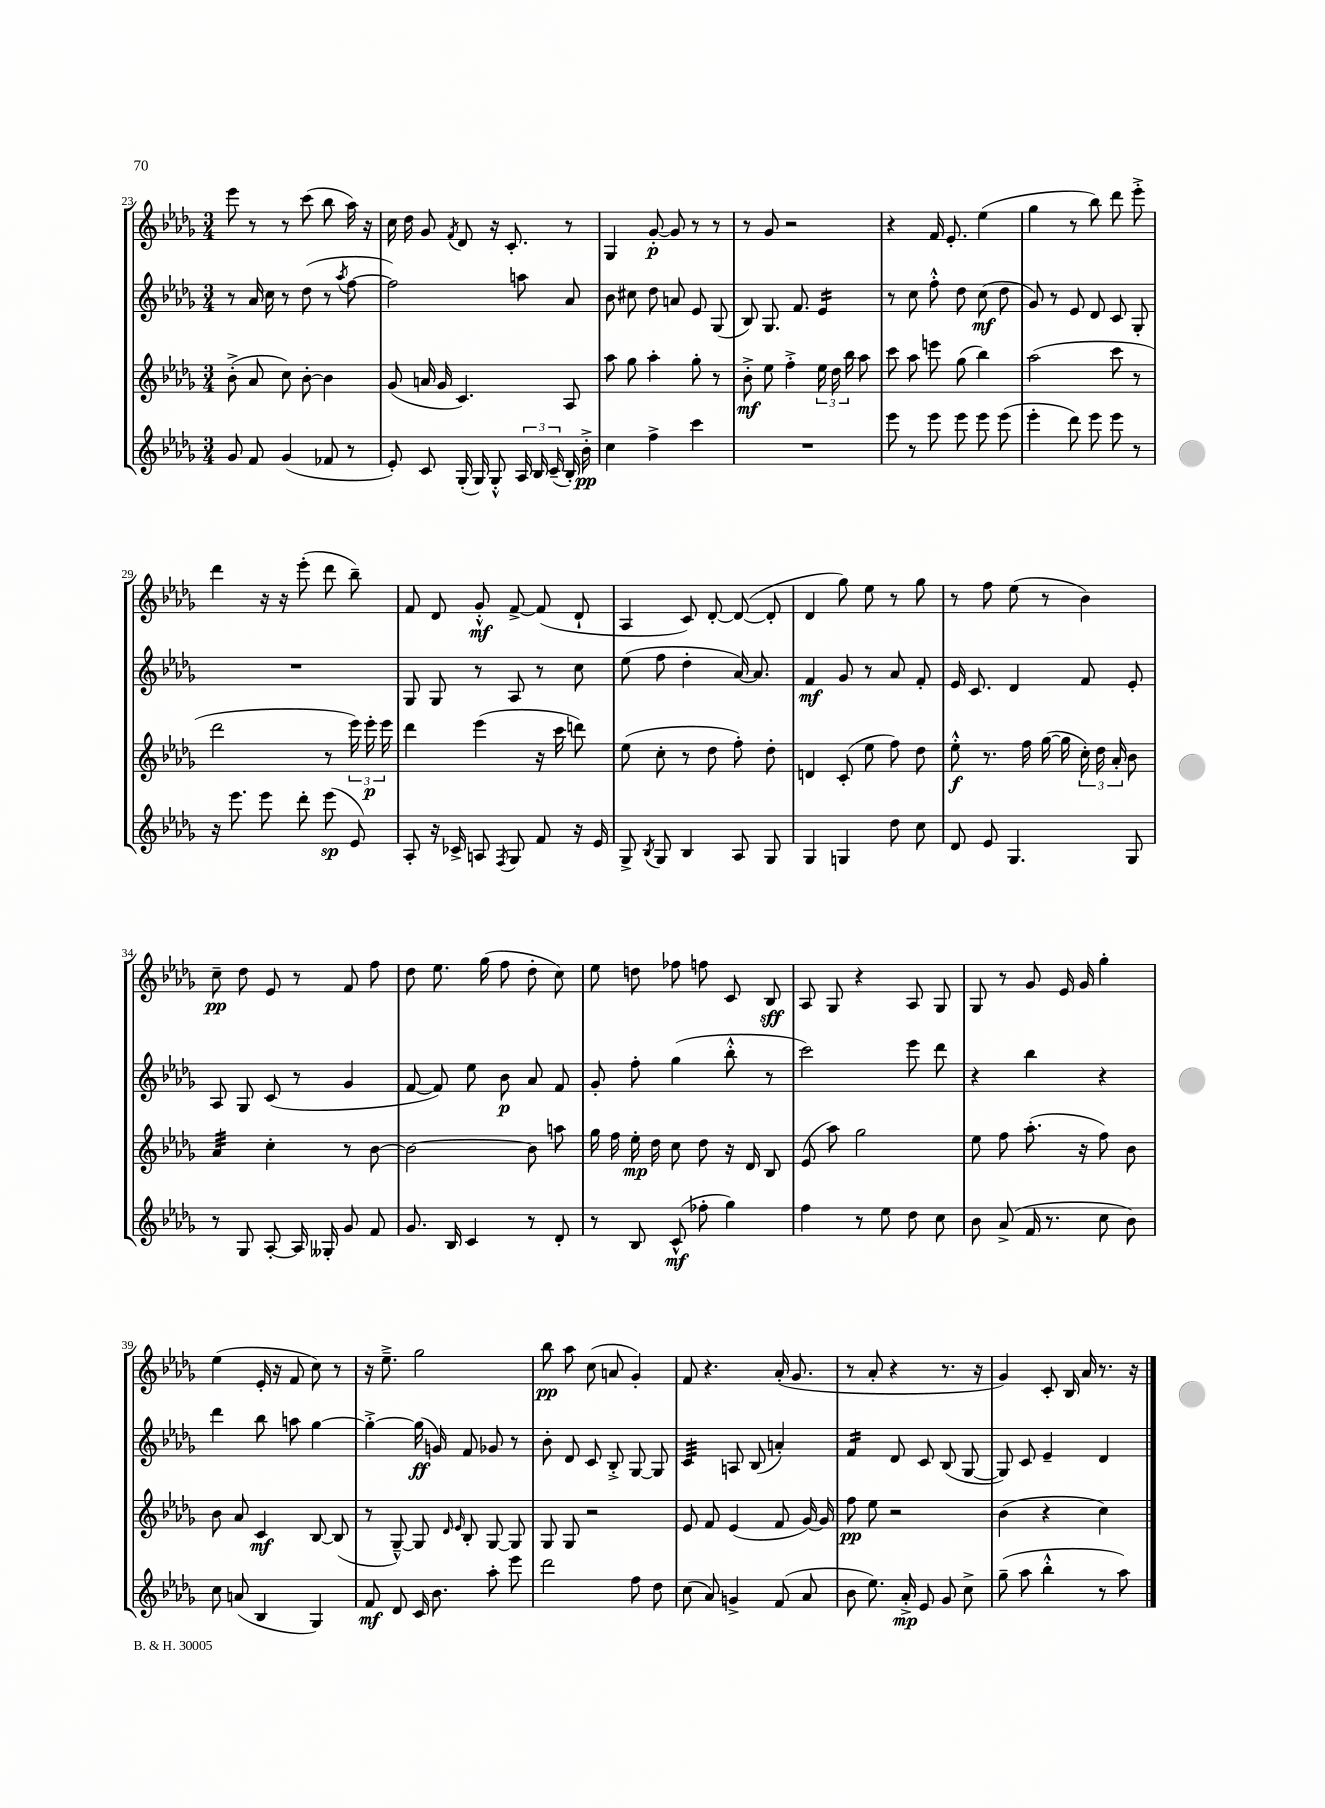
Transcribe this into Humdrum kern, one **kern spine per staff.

**kern	**kern	**kern	**kern
*staff4	*staff3	*staff2	*staff1
*clefG2	*clefG2	*clefG2	*clefG2
*k[b-e-a-d-g-]	*k[b-e-a-d-g-]	*k[b-e-a-d-g-]	*k[b-e-a-d-g-]
*M3/4	*M3/4	*M3/4	*M3/4
8g-	(8b-'^	8r	8eee-
8f	8a-	16a-	8r
.	.	16cc	.
(4g-	8cc)	8r	8r
.	[8b-'	(8dd-	(8ccc
8f-	4b-]	8r	8bb-
.	.	8qaa-	.
8r	.	[8ff	16aa-)
.	.	.	16r
=	=	=	=
8e-')	(8g-	2ff])	16cc
.	.	.	16dd-
8c	16a	.	8g-
.	16g-	.	.
.	.	.	8qf
(16G-'	4.c)	.	8d-
16G-)	.	.	.
8G-'^^	.	.	16r
.	.	.	8.c'
24A-	.	8aa	.
24B-	.	.	.
(24c~	.	.	.
16B-')	8A-	8a-	8r
16b-'^	.	.	.
=	=	=	=
4cc	8aa-	8b-	4G-
.	8gg-	8cc#	.
4ff^	4aa-'	8dd-	[8g-'
.	.	8a	8g-]
4ccc	8gg-'	8e-	8r
.	8r	(8G-	8r
=	=	=	=
2.r	8b-'^	8B-)	8r
.	8ee-	8.G-	8g-
.	4ff'^	.	2r
.	.	8.f	.
.	24ee-	4e-	.
.	24dd-	.	.
.	24bb-	.	.
.	8aa-	.	.
=	=	=	=
8eee-	8ccc	8r	4r
8r	8aa-	8cc	.
8eee-	8eee	8ff'^^	16f
.	.	.	8.e-'
8eee-	(8gg-	8dd-	.
8eee-	4bb-)	(8cc	(4ee-
(8eee-	.	8dd-	.
=	=	=	=
4eee-'	(2aa-	8g-)	4gg-
.	.	8r	.
8ddd-)	.	8e-	8r
8eee-	.	8d-	8bb-)
8eee-	8ccc	8c	8ddd-
8r	8r	8G-'	8eee-'^
=	=	=	=
16r	2ddd-	2.r	4ddd-
8.eee-	.	.	.
8eee-	.	.	16r
.	.	.	16r
8ddd-'	.	.	(8eee-'
(8eee-	8r	.	8ddd-
8e-)	24eee-)	.	8bb-~)
.	24eee-'	.	.
.	24eee-	.	.
=	=	=	=
8A-'	4ddd-	8G-	8f
16r	.	8G-	8d-
16c-^	.	.	.
8A	(4eee-	8r	8g-'^^
8qF	.	.	.
8G-	.	8A-	[8f^
8f	16r	8r	(8f]
.	16ccc	.	.
16r	8ddd)	8cc	8d-`
16e-	.	.	.
=	=	=	=
8G-^	(8ee-	(8ee-	4A-
8qB-	.	.	.
8G-	8cc'	8ff	.
4B-	8r	4dd-'	8c)
.	8dd-	.	[8d-'
8A-	8ff')	[16a-)	(8d-_
.	.	8.a-]	.
8G-	8dd-'	.	8d-']
=	=	=	=
4G-	4d	4f	4d-
4G	(8c'	8g-	8gg-)
.	8ee-	8r	8ee-
8dd-	8ff)	8a-	8r
8cc	8dd-	8f'	8gg-
=	=	=	=
8d-	8ee-'^^	16e-	8r
.	.	8.c	.
8e-	8.r	.	8ff
4.G-	.	4d-	(8ee-
.	16ff	.	.
.	([16gg-	.	8r
.	16gg-]	.	.
.	24cc')	8f	4b-)
.	24dd-	.	.
.	24a-'	.	.
8G-	8b-	8e-'	.
=	=	=	=
8r	4a-	8A-	8cc~
8G-	.	8G-	8dd-
[8A-'	4cc'	(8c	8e-
16A-]	.	8r	8r
16G--'	.	.	.
8g-	8r	4g-	8f
8f	[8b-	.	8ff
=	=	=	=
8.g-	2b-_	[8f	8dd-
.	.	8f])	8.ee-
16B-	.	.	.
4c	.	8ee-	.
.	.	.	(16gg-
.	.	8b-	8ff
8r	8b-]	8a-	8dd-'
8d-'	8aa	8f	8cc)
=	=	=	=
8r	16gg-	8g-'	8ee-
.	16ff	.	.
8B-	16ee-'	8ff'	8dd
.	16dd-	.	.
(8c^^	8cc	(4gg-	8ff-
8ff-'	8dd-	.	8ff
4gg-)	16r	8bb-'^^	8c
.	16d-	.	.
.	8B-	8r	8B-
=	=	=	=
4ff	(8e-	2ccc)	8A-
.	8aa-)	.	8G-
8r	2gg-	.	4r
8ee-	.	.	.
8dd-	.	8eee-	8A-
8cc	.	8ddd-	8G-
=	=	=	=
8b-	8ee-	4r	8G-
(8a-^	8ff	.	8r
16f	(8.aa-'	4bb-	8g-
8.r	.	.	.
.	.	.	16e-
.	16r	.	16g-
8cc	8ff)	4r	4gg-'
8b-)	8b-	.	.
=	=	=	=
8cc	8b-	4ddd-	(4ee-
(8a	8a-	.	.
4B-	4c	8bb-	16e-'
.	.	.	16r
.	.	8aa	8f
4G-)	[8B-	[4gg-	8cc)
.	(8B-]	.	8r
=	=	=	=
8f	8r	4gg-'^_	16r
.	.	.	8.ee-~^
8d-	[8G-~^^)	.	.
16c	8G-]	(16gg-]	2gg-
8.b-	.	16g)	.
.	16qqd-	.	.
.	16qqe-	.	.
.	8B-'	8f	.
8aa-'	[8G-	8g-	.
8eee-	8G-]	8r	.
=	=	=	=
2ddd-	8G-	8b-'	8bb-
.	8G-	8d-	8aa-
.	2r	8c	(8cc
.	.	8B-'^	8a
8ff	.	[8G-	4g-')
8dd-	.	8G-]	.
=	=	=	=
(8cc	8e-	4c	8f
8a-)	8f	.	4.r
4g^	(4e-	8A	.
.	.	(8B-	.
(8f	8f	4a')	(16a-'
.	.	.	8.g-
8a-	[16g-)	.	.
.	16g-]	.	.
=	=	=	=
8b-	8ff	4f	8r
8.ee-)	8ee-	.	8a-'
.	2r	8d-	4r
16a-'^	.	.	.
8e-	.	8c	.
8g-	.	(8B-	8.r
8cc^	.	[8G-	.
.	.	.	16r
=	=	=	=
(8gg-~	(4b-	8G-])	4g-)
8aa-	.	8c	.
4bb-'^^	4r	4e-~	8c'
.	.	.	16B-
.	.	.	16a-
8r	4cc)	4d-	8.r
8aa-)	.	.	.
.	.	.	16r
==	==	==	==
*-	*-	*-	*-
